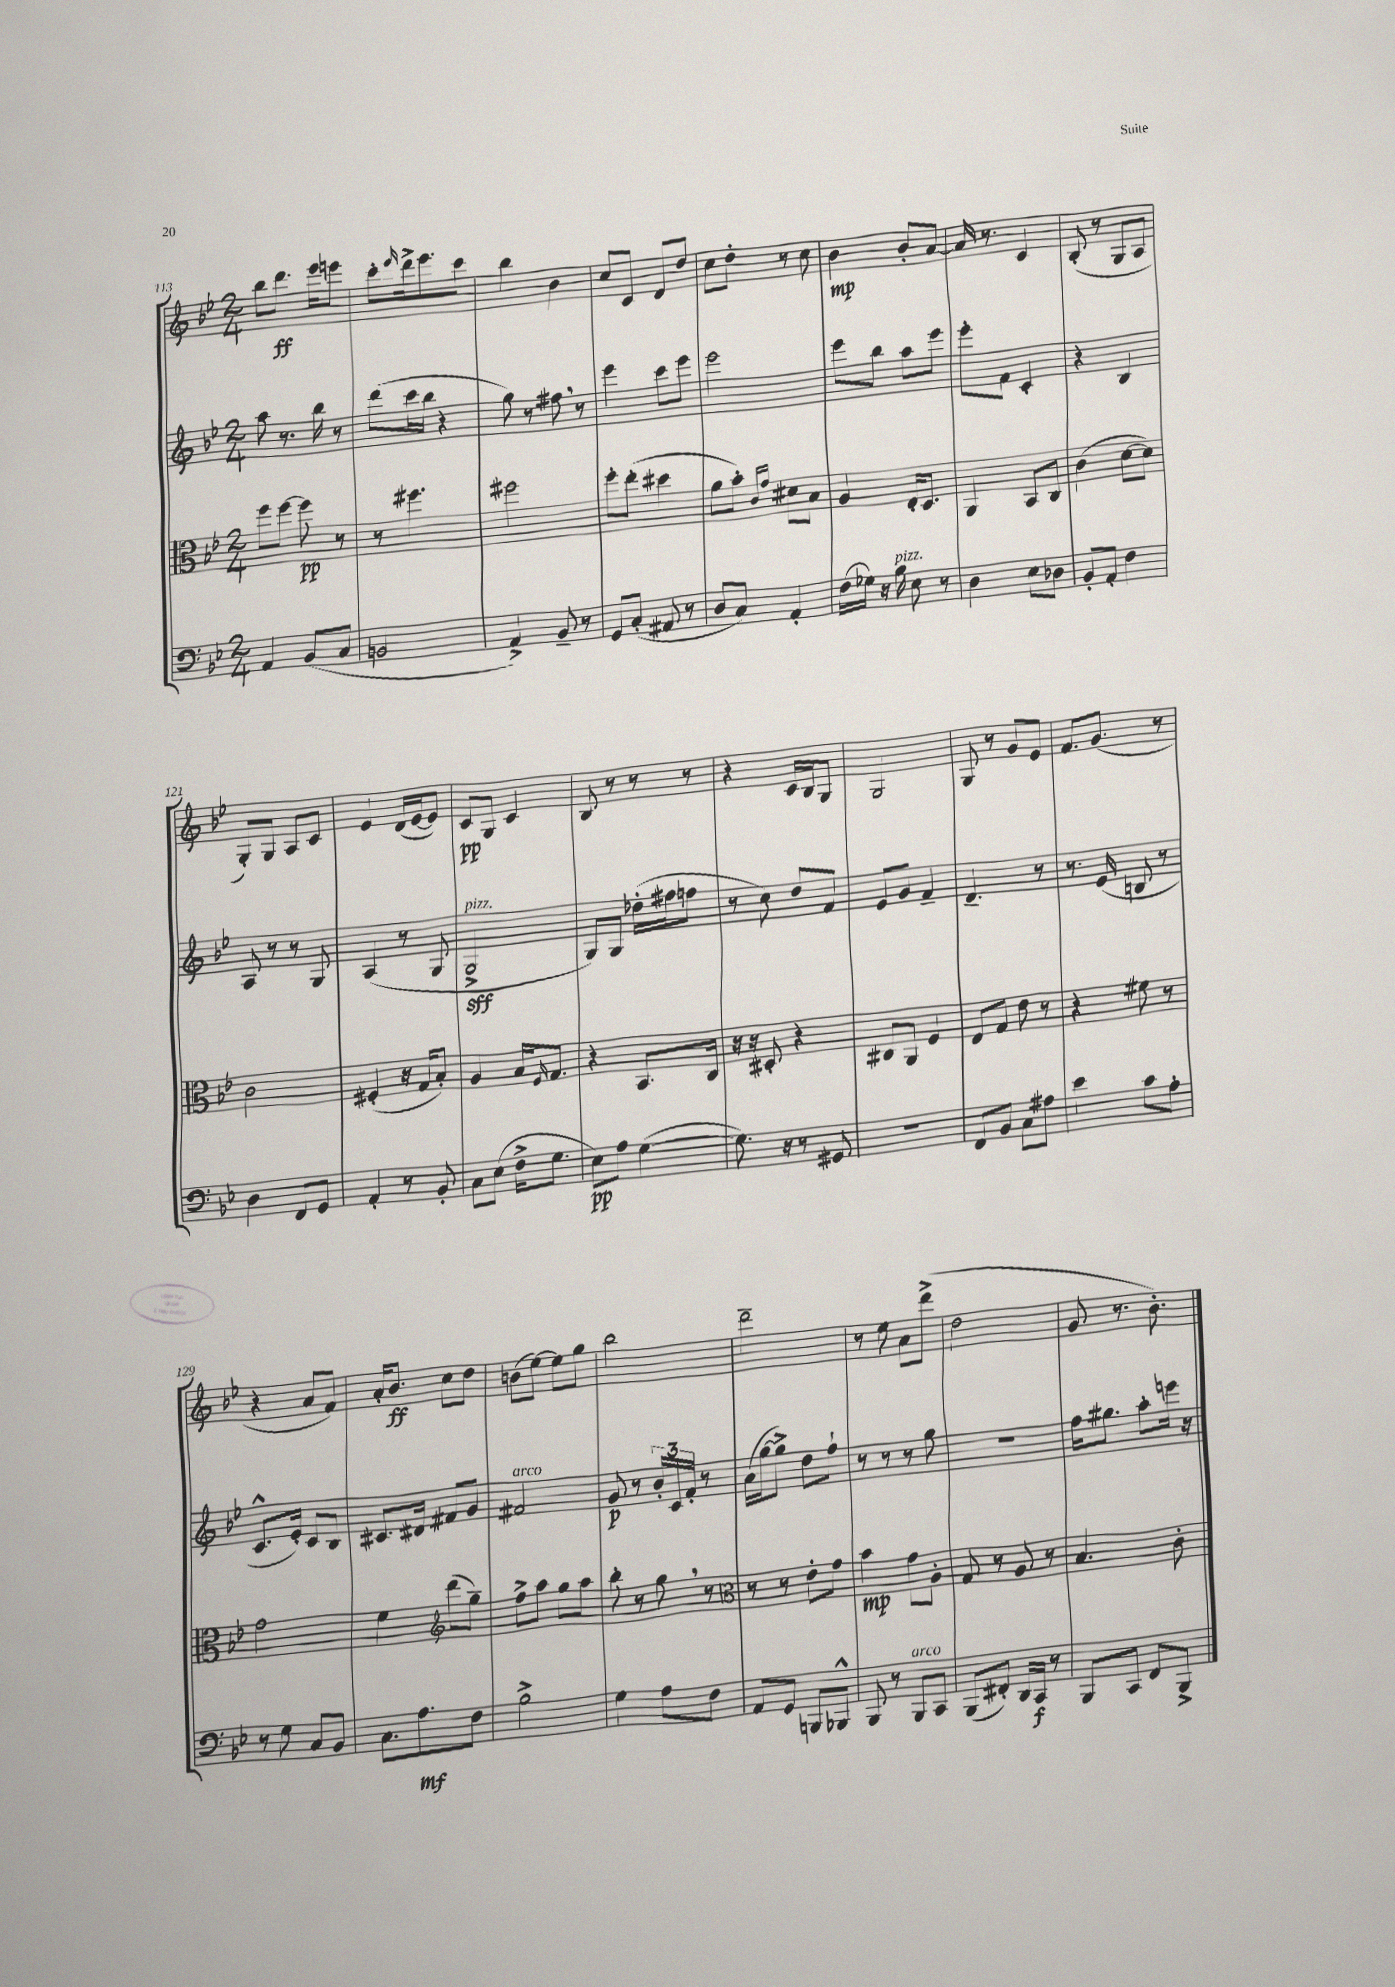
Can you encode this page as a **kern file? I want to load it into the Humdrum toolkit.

**kern	**kern	**kern	**kern
*staff4	*staff3	*staff2	*staff1
*clefF4	*clefC3	*clefG2	*clefG2
*k[b-e-]	*k[b-e-]	*k[b-e-]	*k[b-e-]
*M2/4	*M2/4	*M2/4	*M2/4
4AA	8ff	8aa	8bb-
.	[8ff	8.r	8.ddd
(8BB-	8ff]	.	.
.	.	16bb-	16eee-
8C	8r	8r	8eee
=	=	=	=
2BB	8r	(8ddd	8ccc'
.	.	.	16qqeee-
.	4.ff#	16ccc	16ddd^
.	.	16bb-	8.eee-
.	.	4r	.
.	.	.	8ccc
=	=	=	=
4AA^)	2ff#	8gg)	4bb-
.	.	8r	.
8BB-~	.	8ff#	4b-
8r	.	8r	.
=	=	=	=
8GG	8ff'	4eee-	8cc
(8C'	(8ee-'	.	8c
8AA#	4dd#	8ccc	8d
8r	.	8eee-	8dd
=	=	=	=
8D	8a	2eee-	8cc
8C)	8b-')	.	8dd'
.	16qqc	.	.
.	16qqg	.	.
4AA'	8d#	.	8r
.	8B-	.	8cc
=	=	=	=
(16F	4A	8eee-	4b-
16G-)	.	.	.
16r	.	8bb-	.
16B-	.	.	.
8E-	16E-'	8aa	8b-'
.	8.D	.	.
8r	.	8eee-	[8a
=	=	=	=
4D	4AA	8eee-'	16a]
.	.	.	8.r
.	.	8f	.
8E-	8BB-	4c'	4c
8D-	8C	.	.
=	=	=	=
8BB-'	(4c	4r	(8B-'
8AA'	.	.	8r
4F	[8d	4B-	8G
.	8d])	.	8A
=	=	=	=
4D	2c	8A	8G')
.	.	8r	8G
8FF	.	8r	8A
8GG	.	8G	8c
=	=	=	=
4AA'	(4F#'	(4A	4e-
8r	16r	8r	(16d
.	16G	.	[16e-
8BB-'	8B-')	8G	8e-])
=	=	=	=
8C	4A	2G^	8c
(8E-	.	.	8G
16F^	16B-	.	4c
.	16qqF	.	.
8.G	8.G	.	.
=	=	=	=
8E-)	4r	8G)	8B-
8A	.	8G	8r
([4G	8.BB-	(16dd-'	8r
.	.	16ff#	.
.	.	8ff	8r
.	16C	.	.
=	=	=	=
8.G])	16r	8r	4r
.	16r	.	.
.	8D#'	8cc)	.
16r	.	.	.
8r	4r	8dd	16c
.	.	.	16B-
8GG#	.	8f	8G
=	=	=	=
2r	8C#	8e-	2G
.	8AA	8g	.
.	4F	4f~	.
=	=	=	=
8FF	8E-	4.d~	8G
8BB-	8G	.	8r
8C	8e-	.	8g
8A#	8r	8r	8e-
=	=	=	=
4e-	4r	8.r	8.f
.	.	(16e-	(8.g
8c	8f#	8B	.
8A'	8r	8r	8r
=	=	=	=
8r	2g	8.c^^	4r
8G	.	.	.
.	.	16e-')	.
8C	.	8c	8a
8BB-	.	8B-	8f)
=	=	=	=
8.C	4f	8.c#	16a'
.	.	.	8.b-
8.A	.	16d#	.
*	*clefG2	*	*
.	(8ddd	8f#	8cc
8F	8gg~)	8g	8dd
=	=	=	=
2B-^	8ff^	2f#	(8b
.	8aa	.	[8ee-)
.	8gg	.	8ee-]
.	8aa	.	8gg
=	=	=	=
4G	8bb-'	8g	2bb-
.	8r	8r	.
8A	8gg	24b-'	.
.	.	24c	.
.	.	24f'	.
8F	8r	8r	.
=	=	=	=
*	*clefC3	*	*
8AA	8r	(16a	2ddd~
.	.	[16gg	.
8GG	8r	8gg^])	.
8BBB	8e-'	8dd	.
8BBB-^^	8g	8ff`	.
=	=	=	=
8BBB-	4b-	8r	8r
8r	.	8r	8ee-
8BBB-	8g	8r	8a
8CC	8A'	8gg	(8ddd^
=	=	=	=
(8BBB-	8G	2r	2dd
8FF#')	8r	.	.
16DD	8A	.	.
16CC	.	.	.
8r	8r	.	.
=	=	=	=
8BBB-	4.B-	16ff	8g
.	.	8.gg#	.
8CC	.	.	8.r
8FF	.	8aa'	.
.	.	.	8.b-')
8BBB-^	8c'	16eee	.
.	.	16r	.
==	==	==	==
*-	*-	*-	*-
